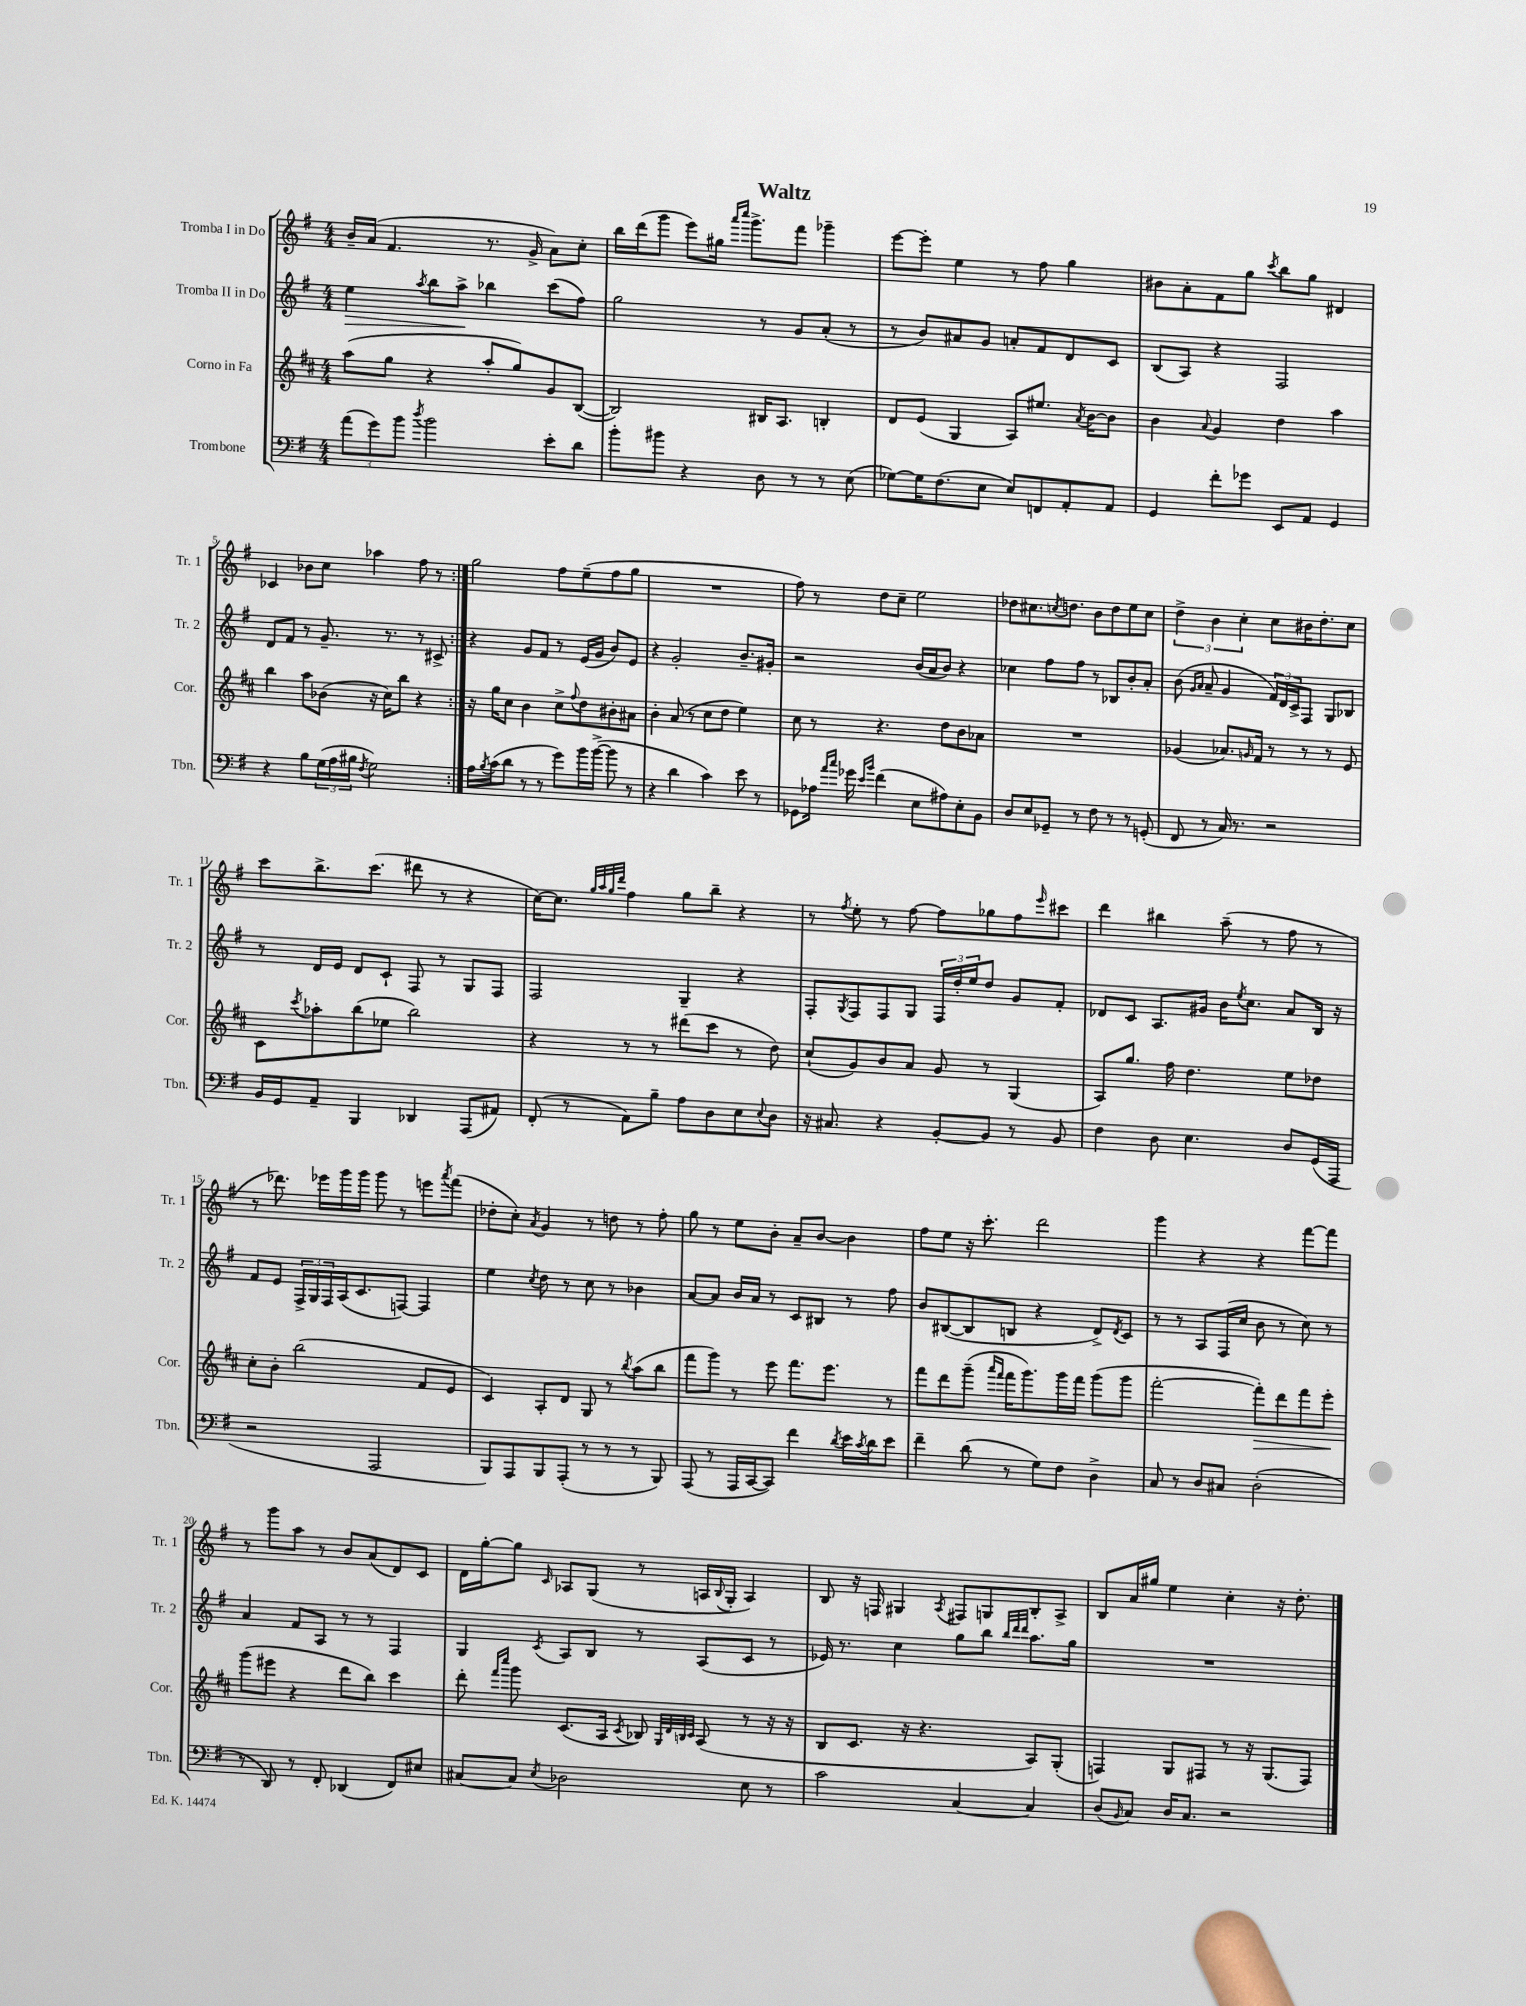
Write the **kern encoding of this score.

**kern	**kern	**kern	**kern
*staff4	*staff3	*staff2	*staff1
*clefF4	*clefG2	*clefG2	*clefG2
*k[f#]	*k[f#c#]	*k[f#]	*k[f#]
*M4/4	*M4/4	*M4/4	*M4/4
(12a	(8aa	4ee	16b~
.	.	.	(16a
12g)	.	.	.
.	8gg	.	4.f#
12b	.	.	.
8qdd	.	8qaa	.
2b	4r	8bb	.
.	.	8aa^	.
.	8aa'	4bb-	8.r
.	8gg)	.	.
.	.	.	16g^
8e'	8g	(8ccc	8a)
8d	([8B	8ff#)	8cc'
=	=	=	=
8b'	2B])	2gg	16bb
.	.	.	(16ddd
8b#	.	.	8ggg
4r	.	.	8eee)
.	.	.	16gg#
.	.	.	16qqaaa
.	.	.	16qqcccc
.	.	.	8.ggg^
8D	16B#	8r	.
.	8.A	.	.
8r	.	8g	8fff#
8r	4B'	(8a'	4ggg-~
(8E	.	8r	.
=	=	=	=
[8G-)	8d	8r	[8eee
16G-]	(8e	8b)	8eee']
(8.F#	.	.	.
.	4G	8a#	4ee
8E	.	8g	.
8E)	8A)	8a'	8r
8FF	8.ee#	8f#	8ff#
8AA'	.	8d	4gg
.	8qa	.	.
.	[16b	.	.
8AA	8b]	8c	.
=	=	=	=
4GG	4b	(8B	8b#
.	.	8A)	8a'
.	8qqa	.	.
8f#'	4g	4r	8f#
8g-	.	.	8gg
.	.	.	8qccc
8EE	4dd	2F#	8bb
8AA	.	.	8gg
4GG	4aa	.	4d#
=	=	=	=
4r	4bb	8d	4c-
.	.	8f#	.
8B	8aa	8r	8b-
(24G	(8b-	8.g~	8cc
24A	.	.	.
24B#	.	.	.
8qF#	.	.	.
2G)	16r	.	4aa-
.	16cc#)	8.r	.
.	8bb	.	.
.	4r	8r	8ff#
.	.	8c#^	8r
=:|!	=:|!	=:|!	=:|!
16A	16r	4r	2gg
8qB	.	.	.
(16c	16gg	.	.
8d	8cc#	.	.
8r	4b	8g	.
8r	.	8f#	.
8g)	8cc#^	8r	8ff#
.	8qqff#	.	.
16b	8dd	(16e	(8ee~
([16b^	.	16g	.
8b]	8b#'	8b)	8ff#
8r	8a#	8e	8gg
=	=	=	=
4r	4b'	4r	1r
4d	(8a	2g'	.
.	8r	.	.
4c)	8cc#	.	.
.	8dd	.	.
8e	4ee)	8.b~	.
8r	.	.	.
.	.	16g#'	.
=	=	=	=
8GG-	8cc#	2r	8ff#)
16A-	8r	.	8r
16qqa	.	.	.
16qqcc	.	.	.
16g-	.	.	.
16qqe	.	.	.
16qqb	.	.	.
(4f#	4.r	.	8dd
.	.	.	8cc~
8E	.	(16b	2ee
.	.	16a	.
8A#)	8dd	8b)	.
8E'	8b	4r	.
8BB	8a-	.	.
=	=	=	=
8D	1r	4cc-	8dd-
8E	.	.	8.cc#
8GG-~	.	8ff#	.
.	.	.	8qcc
.	.	.	8.dd
8r	.	8ff#	.
8F#	.	8r	8b
8r	.	8B-	8dd
8r	.	8b'	8ee
(8GG'	.	8a'	8cc
=	=	=	=
8FF#	(4g-	(8b	6dd^
.	.	16qqg	.
.	.	16qqa	.
8r	.	8a~	.
.	.	.	6b
16C)	8.a-)	4g	.
8.r	.	.	.
.	.	.	6cc'
.	16qqg	.	.
.	16f#	.	.
2r	8r	24f#)	8cc
.	.	24d	.
.	.	24c^	.
.	8r	8F#	16b#
.	.	.	8.dd'
.	8r	8G	.
.	8e	8B-	8cc
=	=	=	=
16BB	8c#	8r	8ccc
16GG	.	.	.
.	8qccc#	.	.
8AA~	8aa-'	16d	8.bb^
.	.	16e	.
4BBB	(8bb	8d	.
.	.	.	(8.ccc
.	8ee-	8c`	.
4DD-	2bb)	8F#	8ddd#
.	.	8r	8r
(8AAA	.	8G	4r
8AA#)	.	8F#	.
=	=	=	=
(8FF#'	4r	2F#	[16cc)
.	.	.	8.cc]
8r	.	.	.
.	.	.	32qqgg
.	.	.	32qqaa
.	.	.	32qqgg
.	.	.	32qqddd
8AA)	8r	.	4ff#
8B~	8r	.	.
8A	(8ddd#	4G~	8gg
8D	8ccc#	.	8bb~
8E	8r	4r	4r
8qqE	.	.	.
8D	8dd)	.	.
=	=	=	=
16r	(8cc#`	8F#'	8r
8.C#	.	.	.
.	.	8qG	8qff#
.	8g)	8F#	8ee'
4r	8b	8F#	8r
.	8a	8G	[8ff#
[8BB'	8g	24F#	8ff#]
.	.	24dd'	.
.	.	24ee	.
8BB]	8r	8dd	8gg-
8r	(4G	8g	8ff#
.	.	.	16qqeee
8BB	.	8f#'	8ccc#
=	=	=	=
4F#	8A)	8d-	4ddd
.	8.gg	8c	.
8D	.	8.A	4bb#
.	16ff#	.	.
4.E	4.dd	.	.
.	.	16g#	.
.	.	16b	(8aa~
.	.	8qee	.
.	.	8.cc	.
.	.	.	8r
8D	8ee	8a	8ff#
(16GG	8dd-	16B	8r
16AAA	.	16r	.
=	=	=	=
2r	8cc#'	8f#	8r
.	8b'	8e	8.ddd-)
.	(2bb	24F#^	.
.	.	24G	.
.	.	.	16eee-
.	.	24F#	.
.	.	(16A	16ggg
.	.	8.c	16ggg
2AAA	.	.	8ggg
.	.	[8F)	8r
.	8f#	4F]	8eee
.	.	.	8qaaa
.	8e	.	(8fff#
=	=	=	=
8BBB)	4c#)	4ee	8dd-'
8AAA	.	.	8cc')
.	.	8qcc	8qa
8BBB	8A'	8dd	4g
(8AAA'	8d	8r	.
8r	8G	8cc	8r
8r	8r	8r	8dd
.	8qbb	.	.
8r	(8aa	4b-	8r
8BBB)	8bb	.	8ff#'
=	=	=	=
(8AAA	8fff#	[8a	8gg
8r	8ggg)	8a]	8r
16AAA	8r	16b	8ee
[16CC	.	16a	.
8CC])	8eee	8r	8b'
4f#	8.fff#	8c	8a~
.	.	8B#	[8b
.	8.eee	.	.
8qd	.	.	.
16e	.	8r	4b]
8qc	.	.	.
16d	.	.	.
8e	8r	8ff#	.
=	=	=	=
4f#~	8fff#	8b	8ff#
.	8ddd	([8B#	8ee
(8d	(8ggg~	8B#]	16r
.	.	.	8.ccc'
.	16qqaaa	.	.
.	16qqfff#	.	.
8r	16fff#	8B	.
.	8.ggg)	.	.
8G)	.	4r	2ddd
8F#	16ggg	.	.
.	16fff#	.	.
4D^	(8ggg	8d^)	.
.	.	8qd	.
.	8ggg	8c	.
=	=	=	=
8C	[2fff#'	8r	4ggg
8r	.	8r	.
8D	.	8A	4r
8C#	.	(16F#	.
.	.	16cc	.
(2D'	8fff#'])	8b	4r
.	8ddd	8r	.
.	8fff#	8cc)	[8fff#
.	8eee'	8r	8fff#]
=	=	=	=
8r	(8ggg	4a	8r
8DD)	8eee#	.	8ggg
8r	4r	8f#	8aa
8FF#'	.	8A	8r
(4DD-	8ddd	8r	8b
.	8bb)	8r	(8a
8FF#)	4ccc#	4F#	8d)
8E#	.	.	8c
=	=	=	=
[8C#	8ddd'	4G	16d
.	.	.	[16gg'
.	16qqfff#	.	.
.	16qqcccc#	.	.
8C#]	8ggg	.	8gg]
8qE	.	8qc	16qqc
2D-	(8.c#	8A	8A-
.	.	8B	(8G
.	16A	.	.
.	8qc#	.	.
.	8B-)	8r	8r
.	32qqG	.	.
.	32qqd	.	.
.	32qqB	.	.
.	32qqc#	.	.
.	(8A	(8A	16A
.	.	.	8qqB
.	.	.	16G'
8E	8r	8c	4A)
8r	16r	8r	.
.	16r	.	.
=	=	=	=
2c	8B	16e-)	8B
.	.	8.r	.
.	8.c#	.	16r
.	.	.	16F
.	.	4cc	4G#
.	16r	.	.
.	4.r	.	.
.	.	.	8qA
[4C	.	8gg	8F#
.	.	8bb	8G
.	.	32qqbb	.
.	.	32qqddd	.
.	.	32qqddd	.
4C]	8A)	8.aa	8B'
.	(8G'	.	8A^
.	.	16gg	.
=	=	=	=
(8D	4F)	1r	8B
16qqBB	.	.	.
8C)	.	.	16a
.	.	.	16gg#
16D	8G	.	4ee
8.C	.	.	.
.	8F#	.	.
2r	8r	.	4cc'
.	16r	.	.
.	(8.G	.	.
.	.	.	16r
.	.	.	8.dd'
.	8F#)	.	.
==	==	==	==
*-	*-	*-	*-
